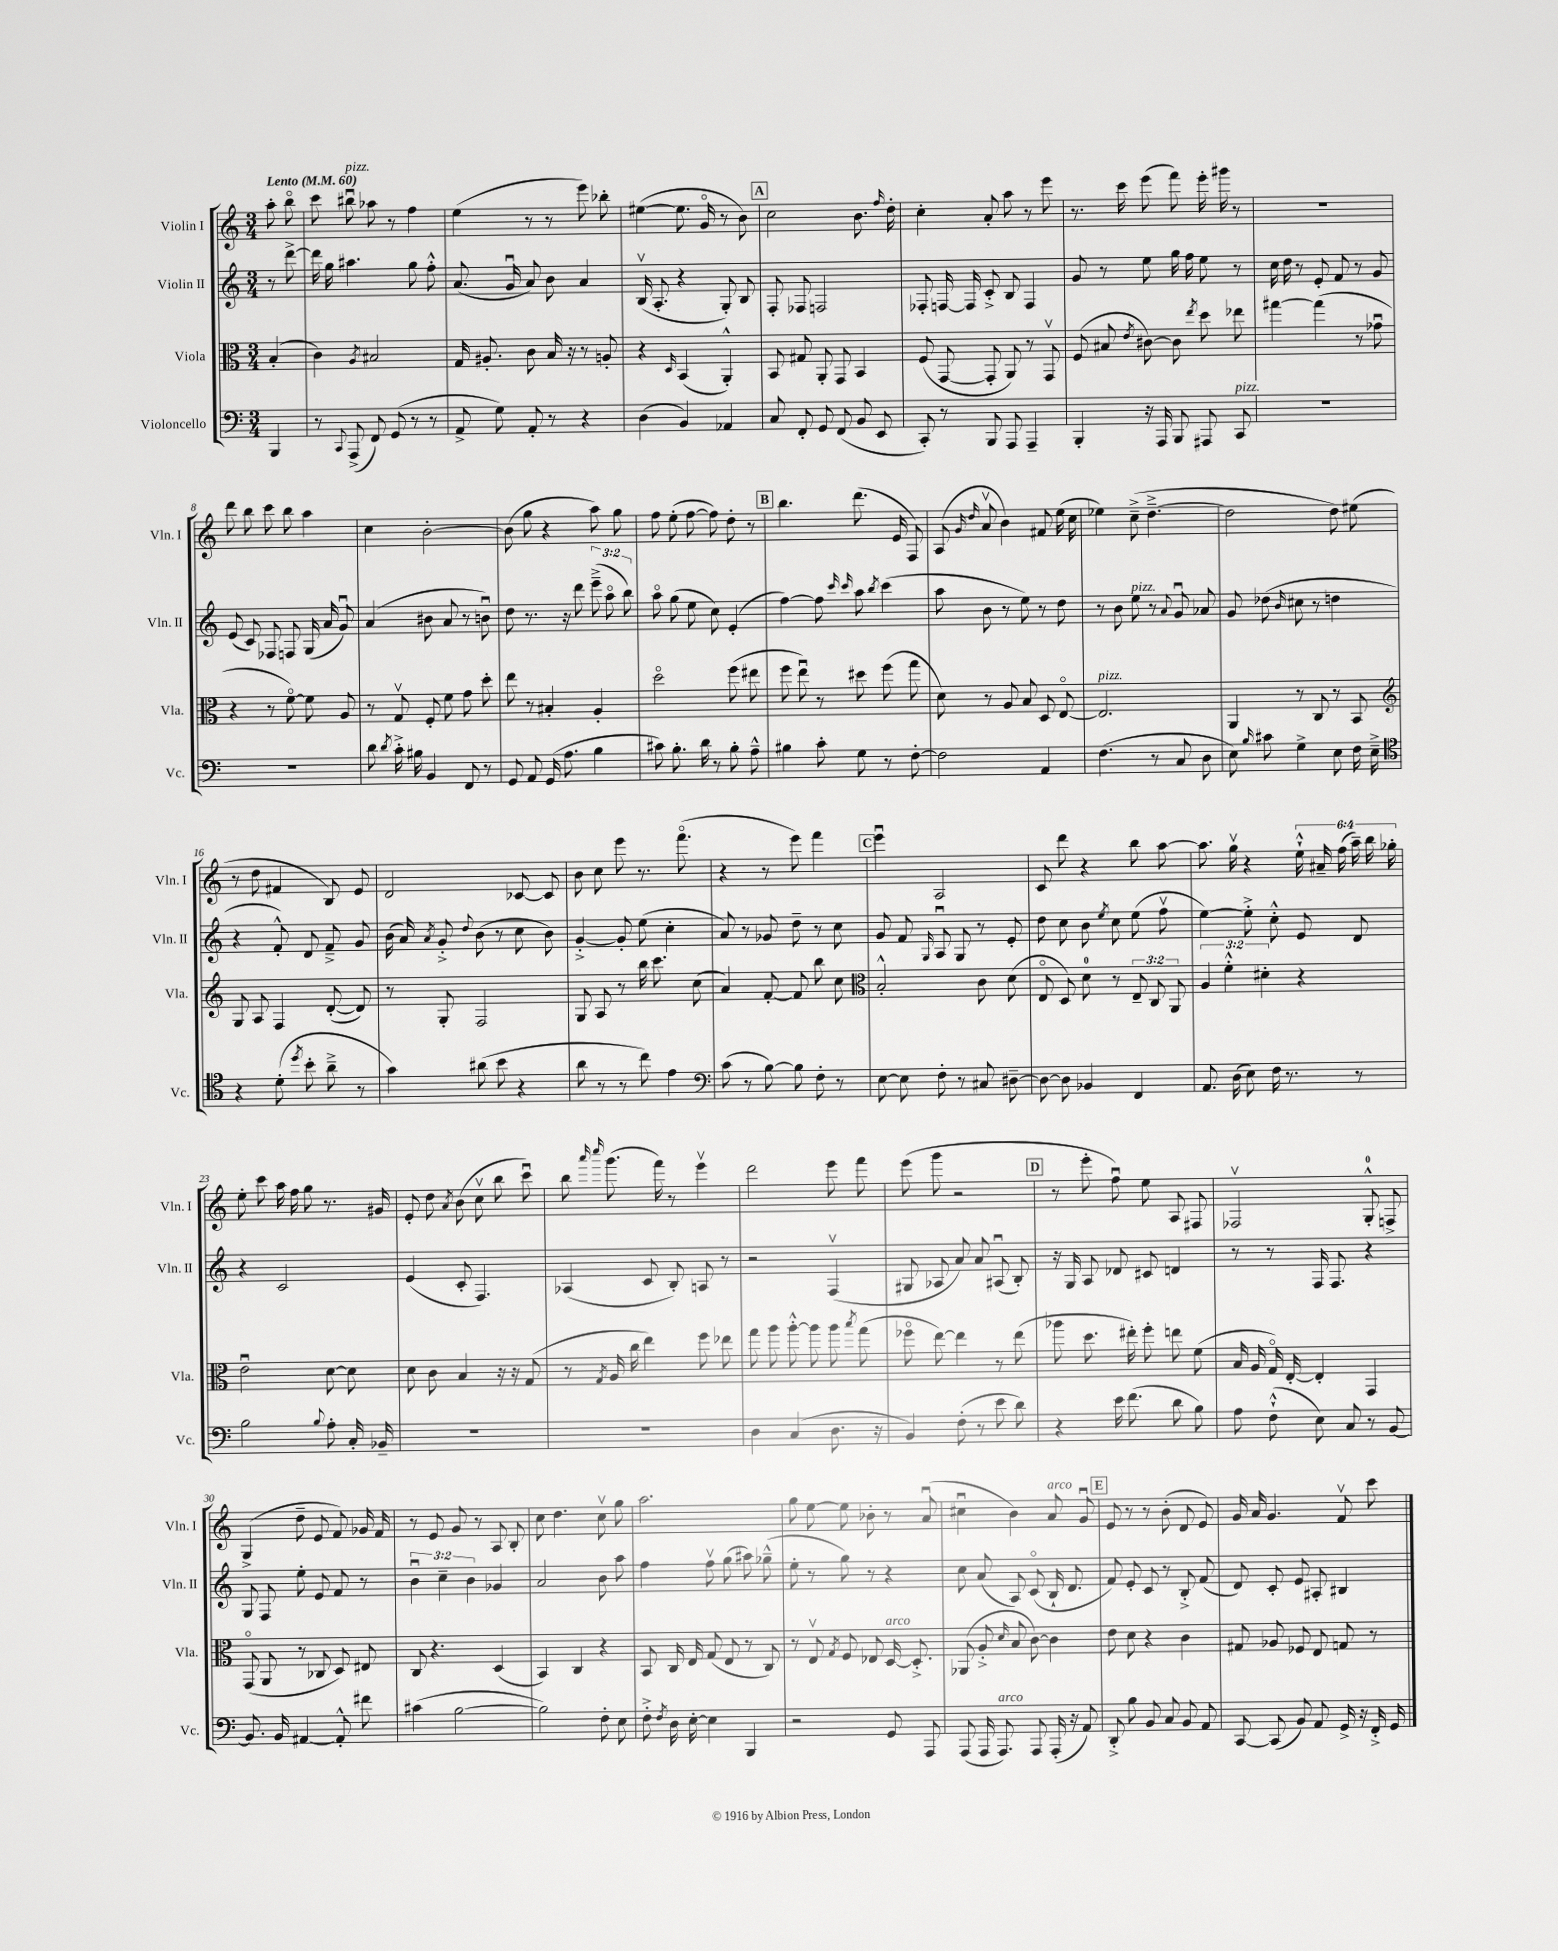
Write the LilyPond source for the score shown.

<<
\new StaffGroup <<
\new Staff = "s0" \with { instrumentName = "Violin I" shortInstrumentName = "Vln. I" } {
    \clef treble \key c \major \numericTimeSignature \time 3/4 \override Staff.TupletNumber.text = #tuplet-number::calc-fraction-text \partial 4 \tempo "Lento" 4 = 60
    \autoBeamOff a''8-. b''8\flageolet |
    c'''8 bis''8\downbow^\markup { \italic "pizz." } aes''8 r8 f''4 |
    e''4( r8 r8 e'''8) bes''8-. |
    eis''4~( eis''8. g'16\flageolet r8 b'8) |
    \mark \markup { \box "A" } c''2 b'8. \grace { f''16 } d''16-. |
    c''4-. a'8-. a''8 r8 e'''8 |
    r8. c'''16 e'''8( f'''8) e'''16-. gis'''16 r8 |
    R2. |
    d'''8 b''8 c'''8 b''8 a''4 |
    c''4 b'2~-. |
    b'8( g''8 r4 a''8) g''8 |
    f''8 e''8-.( f''8~ f''8) d''8-. r8 |
    \mark \markup { \box "B" } b''4. d'''8.( e'16 f8) |
    a8( \grace { g'16 d''16 } a'8\upbow b'4) fis'8 e''16( c''16 |
    ees''4) c''8--->( d''4.~---> |
    d''2 d''8) eis''8( |
    r8 d''8 fis'4 b8) e'8 |
    d'2 ces'8~ ces'8 |
    b'8 c''8 e'''8 r8. f'''8.\flageolet( |
    r4 r8 e'''8) f'''4 |
    \mark \markup { \box "C" } e'''4\downbow a2 |
    c'8 d'''8 r4 b''8 a''8~ |
    a''8. g''16\upbow r4 \tuplet 6/4 { e''16-!-^ ais'16-- f''16( a''16--) b''16 ges''16-. } |
    e''8-. c'''8 a''16 f''16 g''8 r8. gis'16 |
    e'8-. d''8 \acciaccatura { a'8 } b'8( c''8\upbow b''8 c'''8\downbow) |
    b''8 \grace { a'''16 c''''16 } g'''8.( f'''16) r8 e'''4\upbow |
    d'''2 e'''8 f'''8 |
    e'''8( g'''8 r2 |
    \mark \markup { \box "D" } r8 e'''8-. f''8\downbow) e''8 a8 fis8 |
    fes2\upbow g8-0-.-^ f8-> |
    g4->( d''8-- e'8 f'8) ges'16 f'16 |
    r8 e'8 g'8 r8 a8 b8-. |
    c''8 d''4. c''8\upbow g''8 |
    a''2. |
    g''8 e''8~ e''8 bes'8-. r8 a'8\downbow( |
    cis''4\downbow b'4) a'8^\markup { \italic "arco" } g'8\downbow |
    \mark \markup { \box "E" } e'8 r8 r8 b'8-.( d'8 e'8) |
    g'16 a'16 g'4. f'8\upbow c'''8 \bar "|." |
}
\new Staff = "s1" \with { instrumentName = "Violin II" shortInstrumentName = "Vln. II" } {
    \clef treble \key c \major \numericTimeSignature \time 3/4 \override Staff.TupletNumber.text = #tuplet-number::calc-fraction-text \partial 4
    \autoBeamOff r8 d'''8~-> |
    d'''16 g''16 ais''4. g''8 f''8-.-^ |
    a'8.( g'16\downbow a'8) b'8 a'4 |
    b16\upbow( a8.-. r4 g8-.) b8 |
    \mark \markup { \box "A" } f8-. fes8 f2 |
    fes8-. f16~ f16 c'8-.-> b8 f4 |
    g'8 r8 e''8 g''16 f''16 e''8 r8 |
    c''16 d''16 r8 e'8-. f'8 r8 g'8 |
    e'8( c'8) fes8 f8 g16( a'16 g'8\downbow) |
    a'4( bis'8 a'8 r8 b'8\downbow) |
    d''8 r8. r16 d'''8 \tuplet 3/2 { e'''8--->( a''8\flageolet b''8) } |
    a''8\flageolet g''8( e''8 c''8) e'4-.( |
    \mark \markup { \box "B" } f''4~) f''8 \grace { c'''16 c'''16 } a''8 \acciaccatura { b''8 } c'''4( |
    a''8 b'8 r8 e''8) r8 d''8 |
    r8 b'8 e''8^\markup { \italic "pizz." } r8 \appoggiatura { a'8 } g'8\downbow aes'8 |
    g'8 des''8( \grace { b'16 } cis''8 r8 d''4 |
    r4 f'8-.-^) d'8 f'8---> g'8 |
    b'16( a'16) \acciaccatura { a'8 } g'8-.-> \appoggiatura { d''8 } b'8( r8 c''8 b'8) |
    g'4~-.-> g'8-. e''8( c''4-. |
    a'8) r8 ges'8 d''8-- r8 c''8 |
    \mark \markup { \box "C" } g'8 f'8 \grace { g16 } a8\downbow g8 r8 e'8-. |
    d''8 c''8 b'8 \acciaccatura { e''8 } c''8 e''8( f''8\upbow |
    e''4~) e''8-.-> c''8-.-^ e'8 d'8 |
    r4 c'2 |
    e'4( c'8-. f4.) |
    aes4( c'8 b8-.) a8 r8 |
    r2 f4\upbow( |
    gis8 aes8 a'8) a'8 ais8\downbow( b8-.) |
    \mark \markup { \box "D" } r16 g16 a8 des'8 cis'8 d'4 |
    r8 r8 f16 f8. r4 |
    g8 f8 e''8-. e'8 f'8 r8 |
    \tuplet 3/2 { b'4\downbow c''4-- b'4 } ges'4 |
    a'2 b'8 a''8 |
    f''4 f''8\upbow g''8( ais''8) ges''8---^( |
    e''8-. r8 g''8) r8 r4 |
    c''8 a'8( a8) c'8\flageolet( b16-! d'8. |
    \mark \markup { \box "E" } f'8) e'8-. c'8 r8 b8-.-> f'8( |
    d'8) c'8-. e'8 ais8-. bis4 \bar "|." |
}
\new Staff = "s2" \with { instrumentName = "Viola" shortInstrumentName = "Vla." } {
    \clef alto \key c \major \numericTimeSignature \time 3/4 \override Staff.TupletNumber.text = #tuplet-number::calc-fraction-text \partial 4
    \autoBeamOff b4-.( |
    c'4) \acciaccatura { a8 } bis2 |
    g16 ais8.-. c'8 b16 r16 r8 a8-. |
    r4 \grace { d16 } b,4( a,4-.-^) |
    \mark \markup { \box "A" } b,8 gis8 a,8-. g,8 b,4 |
    f8( g,8~ g,8-. a,8) r8 g,8\upbow |
    f8( bis8 \acciaccatura { e'8 } cis'8~) cis'8 \acciaccatura { e''8 } d''8 ees''8 |
    gis''4~ gis''4( r8 ges'8\downbow |
    r4 r8 f'8~\flageolet) f'8 a8 |
    r8 g8\upbow f8-. f'8 g'8 d''8-. |
    e''8 r8 bis4-. a4-. |
    d''2\flageolet f''8( eis''8 |
    \mark \markup { \box "B" } f''8 e''8\downbow) r8 dis''8 f''8( g''8 |
    d'8) r8 a8 b8 d8 e8~\flageolet |
    e2.^\markup { \italic "pizz." } |
    a,4 r8 c8 r8 b,8 |
    \clef treble g8 a8 f4 d'8~-.( d'8) |
    r8 g8-. f2 |
    g8 a8 r8 b''16 c'''8. c''8( |
    a'4) f'8~-. f'8 b''8 c''8 |
    \mark \markup { \box "C" } \clef alto b2-.-^ c'8 d'8( |
    e8\flageolet d8) d'8-0 r8 \tuplet 3/2 { e8-- c8 a,8 } |
    \tuplet 3/2 { a4 f'4-.-^ dis'4-. } r4 |
    e'2\downbow d'8~ d'8 |
    d'8 c'8 b4 r16 r16 g8( |
    r8 \acciaccatura { g8 } a16 c''16 e''4) f''8 ees''8 |
    g''8 a''8 a''8~-.-^ a''8 a''8 \acciaccatura { b''8 } g''8( |
    fes''8\flageolet e''8~) e''4 r8 e''8( |
    \mark \markup { \box "D" } aes''8 d''8. eis''16-.) f''8-. e''8 f'8( |
    b16 a16 g16\flageolet) e16~-. e4-. g,4 |
    g,8\flageolet( a,8 r8 ces8 d8) eis8 |
    c8 r4. d4( |
    b,4) c4 r4 |
    b,8 c16 e16 g8( e8 r8 c8) |
    r8 e8\upbow \acciaccatura { g8 } f8 ees8 d16~^\markup { \italic "arco" } d8.-.-> |
    aes,8( a8-.-> \grace { d'16 } b8 c'8~) c'4 |
    \mark \markup { \box "E" } e'8 d'8 r4 c'4 |
    gis8 aes8 fes8 e8 g8 r8 \bar "|." |
}
\new Staff = "s3" \with { instrumentName = "Violoncello" shortInstrumentName = "Vc." } {
    \clef bass \key c \major \numericTimeSignature \time 3/4 \partial 4
    \autoBeamOff b,,4 |
    r8 \appoggiatura { c,8 } a,,8->( f,8) g,8( r8 r8 |
    a,8-> g8) a,8-. r8 r4 |
    d4( b,4) aes,4 |
    \mark \markup { \box "A" } c8 f,8-. g,8 f,8( b,8 e,8 |
    c,8-.) r8 b,,8 a,,8 a,,4-- |
    b,,4-. r16 a,,16 b,,8 ais,,8 c,8^\markup { \italic "pizz." } |
    R2. |
    R2. |
    d'8 \acciaccatura { d'8 } c'16-.-> bis16 b,4 f,8 r8 |
    g,8 a,8 g,16( a8. b4 |
    cis'8) b8.-. d'16 r8 b8-. a8---^ |
    \mark \markup { \box "B" } bis4 c'8-. g8 r8 f8~-. |
    f2 a,4 |
    f4.( r8 c8 d8 |
    e8) \grace { b16 } cis'8 g4-> e8 f16 e16---> |
    \clef tenor r4 d'8-.( \acciaccatura { d''8 } b'8-. a'8---> r8 |
    g'4) ais'8( b'8 r4 |
    a'8 r8 r8 c''8) e'4 |
    \clef bass c'8( r8 b8~) b8 f8-. r8 |
    \mark \markup { \box "C" } e8~ e8 f8-. r8 cis8 dis8~-- |
    dis8~ dis8 bes,4 f,4 |
    a,8. d16( e8) f16 r8. r8 |
    b2 \appoggiatura { b8 } a8-. c16-. bes,16-- |
    R2. |
    R2. |
    d4 c4( d8. r16 |
    b,4) f8-.( r8 e'8 d'8) |
    \mark \markup { \box "D" } r4 e'16 f'8.( d'8 b8) |
    a8 f8-!-^( e8) c8 r8 b,8~ |
    b,8. b,16 ais,4~ ais,8-.-^ fis'8 |
    cis'4( b2~ |
    b2) f8-. e8 |
    f8-.-> \acciaccatura { f8 } d16 e16~-. e4 b,,4 |
    r2 g,8 a,,8 |
    a,,8( a,,16 a,,8.^\markup { \italic "arco" }) a,,8 a,,16-.( r16 a,8) |
    \mark \markup { \box "E" } d,8-.-> b8 b,8 c8 b,8 a,8 |
    c,8~ c,8( b,8) a,8 g,16-> r16 f,16-.-> g,16 \bar "|." |
}
>>
>>
